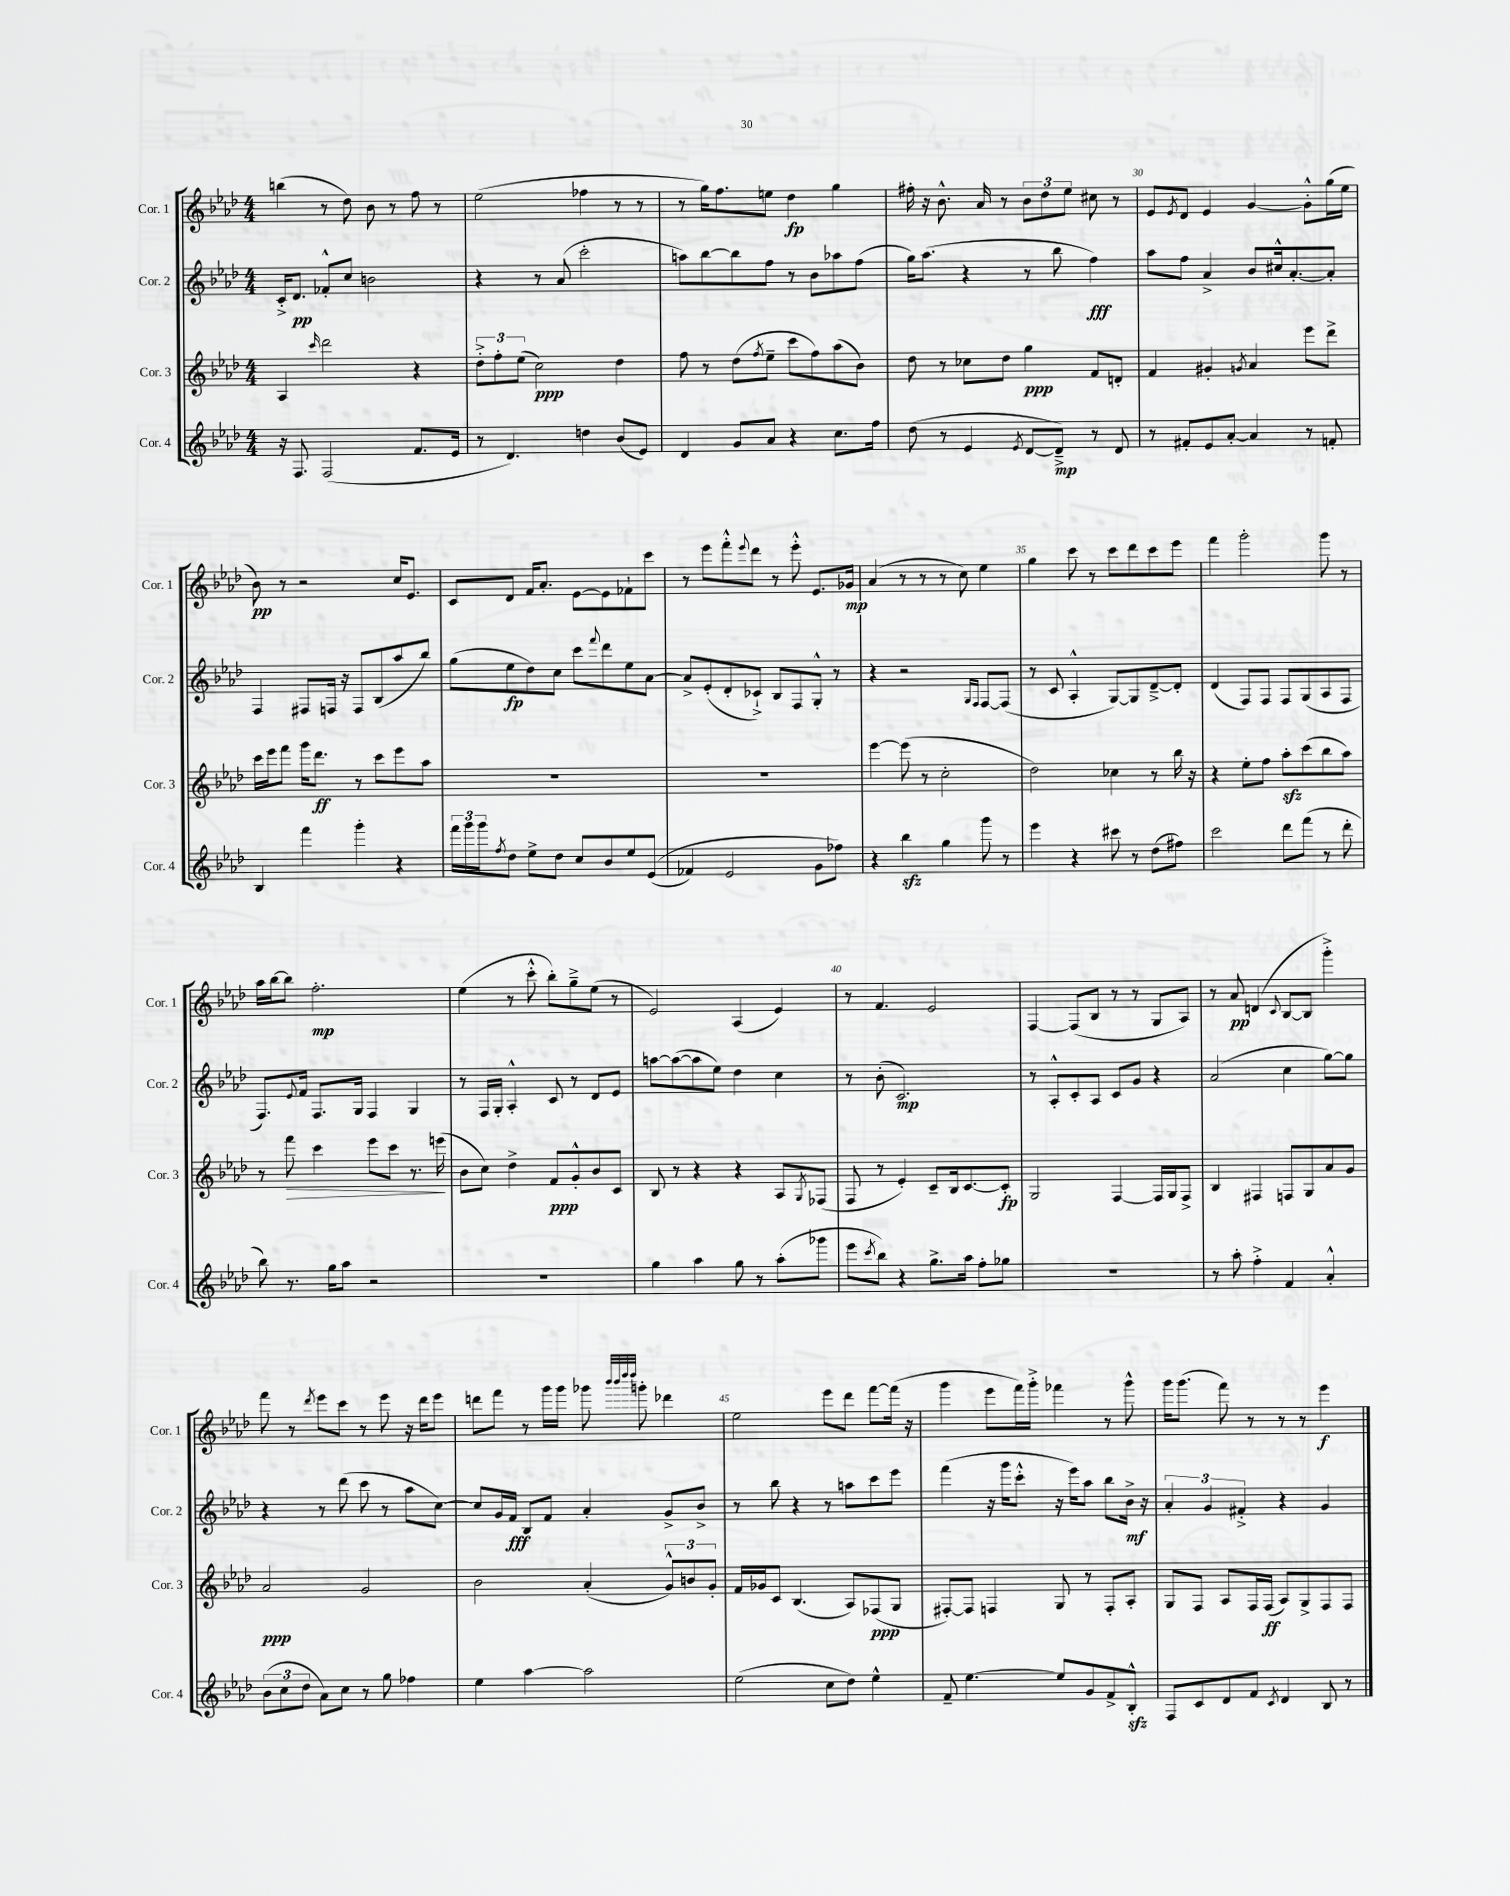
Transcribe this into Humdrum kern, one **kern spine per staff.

**kern	**kern	**kern	**kern
*staff4	*staff3	*staff2	*staff1
*clefG2	*clefG2	*clefG2	*clefG2
*k[b-e-a-d-]	*k[b-e-a-d-]	*k[b-e-a-d-]	*k[b-e-a-d-]
*M4/4	*M4/4	*M4/4	*M4/4
16r	4A-	16c'^	(4bb
8.F	.	8.d-	.
.	16qqccc	.	.
(2F	2ddd-	8f-'^^	8r
.	.	8cc	8dd-)
.	.	2b	8b-
.	.	.	8r
8.f	4r	.	8ff
.	.	.	8r
16e-	.	.	.
=	=	=	=
8r	12dd-'^	4r	(2ee-
.	12ff'	.	.
4.d-)	.	.	.
.	(12ee-	.	.
.	2cc)	8r	.
.	.	(8a-	.
4dd	.	2ccc'	4ff-
(8b-	4dd-	.	8r
8e-)	.	.	8r
=	=	=	=
4d-	8ff	8aa)	8r
.	8r	[8bb-	16gg)
.	.	.	8.ff
8g	(8dd-	8bb-]	.
.	8qff	.	.
8a-	8ee-~	8ff	8ee
4r	8ccc	8r	4dd-
.	8ff)	8b-	.
8.cc	(8aa-	8aa-	4gg
.	8b-)	(8ff	.
16ff	.	.	.
=	=	=	=
(8dd-	8dd-	16gg)	16ff#'
.	.	(8.aa-	16r
8r	8r	.	8.b-^^
4e-	8cc-	4r	.
.	.	.	16a-
.	8dd-	.	8r
8qe-	.	.	.
[8d-	4gg	8r	12b-
.	.	.	12dd-
8d-~^])	.	8bb-	.
.	.	.	12ee-
8r	8f	4ff)	8cc#
8d-	8d'	.	8r
=	=	=	=
8r	4f	8aa-	8e-
.	.	.	8qe-
8f#'	.	8ff	8d-
8e-	4g#'	4a-^	4e-
[8a-'	.	.	.
.	8qg	.	.
4a-]	4a-	8b-	[4g
.	.	16cc#^^	.
.	.	[8.a-'	.
8r	8eee-	.	8g'^^]
8f'	8ddd-^	8a-']	(16gg
.	.	.	16ee-
=	=	=	=
4B-	16ccc	4F	8b-)
.	16eee-	.	.
.	8fff	.	8r
4fff	16ggg	8F#	2r
.	8.ddd-	.	.
.	.	16F	.
.	.	16r	.
4ggg'	8r	8F	.
.	8ccc	(8B-	.
4r	8eee-	8aa-	16cc
.	.	.	8.e-
.	8aa-	8bb-)	.
=	=	=	=
24fff	1r	(8gg	8c
24ggg	.	.	.
24ggg	.	.	.
8qff	.	.	.
8dd-	.	8ee-	8d-
8ee-^	.	8dd-)	16f
.	.	.	8.a-'
8dd-	.	8cc	.
8cc	.	8ccc	[8e-
.	.	8qqfff	.
8b-	.	8ddd-	8e-]
8ee-	.	8ee-	8f-`
&((8e-	.	[8a-	8ccc
=	=	=	=
4f-)	1r	8a-^]	8r
.	.	(8e-'	8eee-
2e-	.	8d-'	8fff'^^
.	.	.	8qqeee-
.	.	8c-`^)	8ddd-
.	.	8B-	8r
.	.	8F	8eee-'^^
8g	.	8G'^^	8.e-
8ff-&)	.	8r	.
.	.	.	16g-
=	=	=	=
4r	[4eee-	4r	(4a-
4bb-	(8eee-]	2r	8r
.	8r	.	8r
4gg	2cc'	.	8r
.	.	.	8cc)
.	.	16qqG	.
.	.	16qqF	.
8ggg	.	[8F	4ee-
8r	.	(8F]	.
=	=	=	=
4eee-	2dd-)	8r	4gg
.	.	8c	.
4r	.	4A-'^^	8ccc
.	.	.	8r
8ccc#	4cc-	[8G)	8ccc
8r	.	8G]	8ddd-
(8dd-	8r	[8d-~^	8ccc
8ff#)	16bb-	8d-']	8eee-
.	16r	.	.
=	=	=	=
2ccc	4r	(4d-	4fff
.	8ee-'	8F)	2ggg'
.	8ff	8F	.
8ddd-	8aa-'	8F	.
(8fff	(8ccc	(8G	.
8r	8bb-	8A-	8ggg
8ddd-'	8aa-)	8F	8r
=	=	=	=
8bb-)	8r	8.F)	16aa-
.	.	.	[16bb-
8.r	8fff	.	8bb-]
.	.	8qqe-	.
.	.	16f	.
.	4ccc	8.F	2.ff'
16gg	.	.	.
8aa-	.	.	.
.	.	16G	.
2r	8eee-	4F	.
.	8ccc	.	.
.	8.r	4G	.
.	(16eee	.	.
=	=	=	=
1r	8b-	8r	(4ee-
.	8cc)	16F	.
.	.	16G'	.
.	4dd-^	4A-'^^	8r
.	.	.	8ccc'^^
.	8f	8c	8bb-')
.	8g'^^	8r	8gg~^
.	8b-	8d-	(8ee-
.	8c	8e-	8r
=	=	=	=
4gg	8B-	[8aa	2e-)
.	8r	(8aa_	.
4aa-	4r	8aa]	.
.	.	8ee-)	.
8gg	4r	4dd-	(4A-
8r	.	.	.
(8aa-'	8A-	4cc	4e-)
.	8qG	.	.
8ggg-	(8F-	.	.
=	=	=	=
8eee-	8F	8r	8r
8qccc	.	.	.
8bb-)	8r	(8b-'	4.f
4r	4e-')	2.c)	.
8.gg^	8c~	.	2e-
.	16B-	.	.
16aa-	[8.c	.	.
8ff'	.	.	.
8gg-	8c']	.	.
=	=	=	=
1r	2G	8r	[4F
.	.	8A-'^^	.
.	.	8c'	(8F]
.	.	8A-	8B-
.	[4F	8c	8r
.	.	8g	8r
.	16F]	4r	8G
.	16G	.	.
.	8F^	.	8A-)
=	=	=	=
8r	4B-	(2a-	8r
8aa-'	.	.	8a-
4ff'^	4F#	.	(4d
.	.	.	8qqc
4f	8F	4cc	[8B-
.	8G	.	8B-]
4a-'^^	8a-	[8gg)	4ggg'^)
.	8g	8gg]	.
=	=	=	=
(12b-	2a-	4r	8fff
12cc	.	.	.
.	.	.	8r
12dd-	.	.	.
.	.	.	8qddd-
8a-)	.	8r	8eee-
8cc	.	(8ddd-	8ccc
8r	2g	8ccc	8r
8gg	.	8r	8eee-
4ff-	.	8aa-	16r
.	.	.	16ddd-
.	.	[8cc)	8eee-
=	=	=	=
4ee-	2b-	8cc]	8ddd
.	.	16g	8fff
.	.	16f	.
[4aa-	.	8B-	8r
.	.	8f	16ggg
.	.	.	16ggg
2aa-]	(4a-'	4a-'	8ggg-
.	.	.	32qqbbb-
.	.	.	32qqbbb-
.	.	.	32qqdddd-
.	.	.	32qqdddd-
.	.	.	8ggg'
.	12g^^)	8g^	4ddd-
.	12b	.	.
.	.	8b-^	.
.	12g'	.	.
=	=	=	=
(2ee-	16f	8r	2ee-
.	16g-	.	.
.	8c	8bb-	.
.	(4.B-	4r	.
8cc	.	8r	8eee-
8dd-)	8A-)	8aa	8ddd-
4ee-^^	(8F-	8ccc	[8fff
.	8G	8eee-	(16fff]
.	.	.	16r
=	=	=	=
8f~	[8F#')	(4fff	4ggg
[4.ee-	8F#]	.	.
.	4F	16r	8eee-
.	.	16ggg	.
.	.	8ccc'^^	16fff)
.	.	.	16ggg'^
8ee-]	8G	16r	4fff-
.	.	16eee-)	.
8g	8r	8aa-	.
8f^	8F'	8bb-	8r
8B-'^^	8A-'	16b-^	8ggg^^
.	.	16r	.
=	=	=	=
8F	8G	6a-'	16ggg
.	.	.	(8.ggg
8c	8F	.	.
.	.	6g	.
8d-	8A-	.	8fff)
.	.	6f#'^	.
8f	16F	.	8r
.	(16F	.	.
8qc	.	.	.
4d-	8A-)	4r	8r
.	8G^	.	8r
8B-	8F	4g	4eee-
8r	8F	.	.
==	==	==	==
*-	*-	*-	*-
